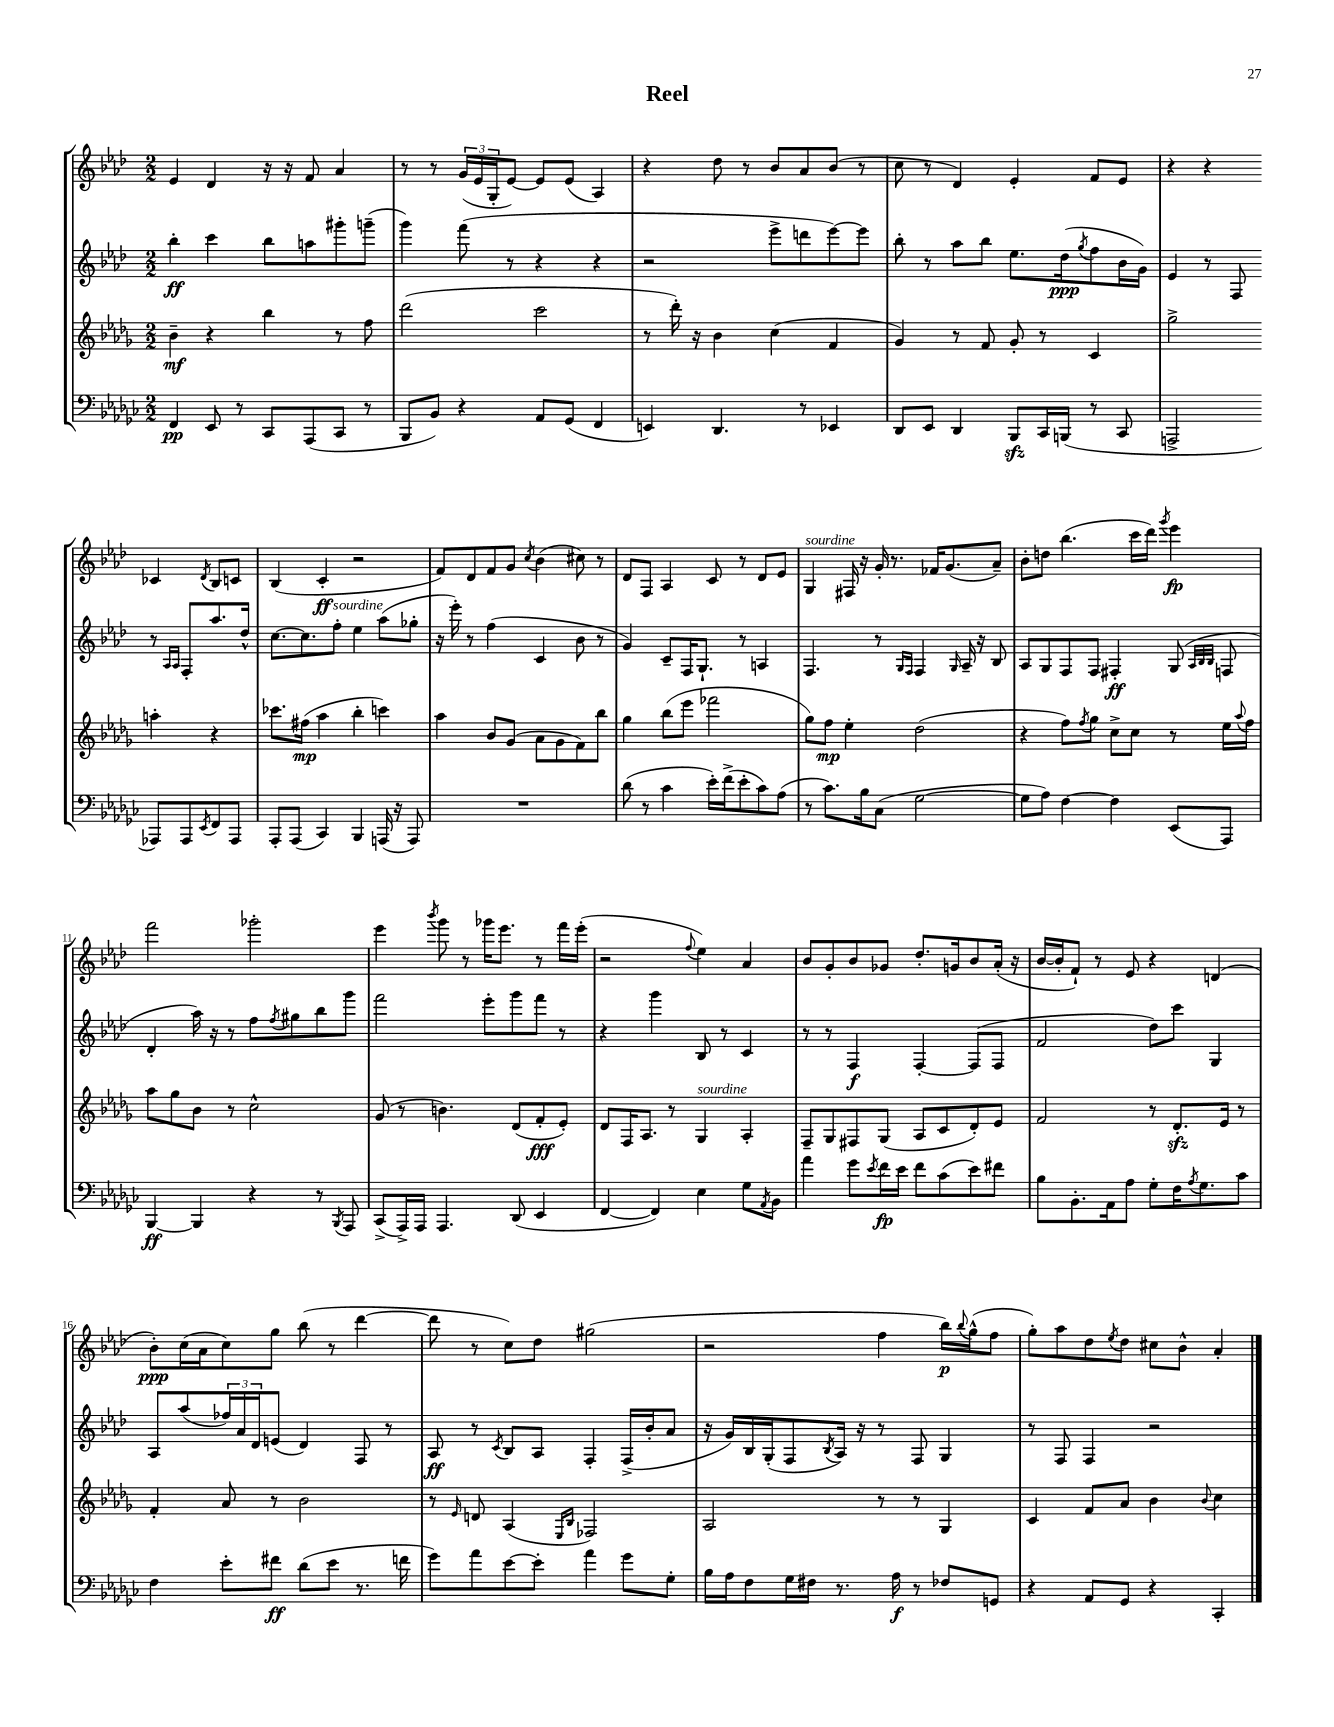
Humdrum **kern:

**kern	**dynam	**kern	**dynam	**kern	**dynam	**kern	**dynam
*part4	*part4	*part3	*part3	*part2	*part2	*part1	*part1
*staff4	*staff4	*staff3	*staff3	*staff2	*staff2	*staff1	*staff1
*clefF4	*	*clefG2	*	*clefG2	*	*clefG2	*
*k[b-e-a-d-g-c-]	*	*k[b-e-a-d-g-]	*	*k[b-e-a-d-]	*	*k[b-e-a-d-]	*
*M2/2	*	*M2/2	*	*M2/2	*	*M2/2	*
=1	=1	=1	=1	=1	=1	=1	=1
4FF/	pp	4b-~\	mf	4bb-'\	ff	4e-/	.
8EE-/	.	4r	.	4ccc\	.	4d-/	.
8r	.	.	.	.	.	.	.
8CC-/L	.	4bb-\	.	8bb-\L	.	16r	.
.	.	.	.	.	.	16r	.
(8AAA-/	.	.	.	8aan\	.	8f/	.
8CC-/J	.	8r	.	8ggg#X'\	.	4a-/	.
8r	.	8ff\	.	(8gggn~\J	.	.	.
=2	=2	=2	=2	=2	=2	=2	=2
8BBB-/L	.	(2ddd-\	.	4ggg\)	.	8r	.
8BB-/J)	.	.	.	.	.	8r	.
4r	.	.	.	(8fff\	.	(24g/LL	.
.	.	.	.	.	.	24e-/	.
.	.	.	.	.	.	24G'/J	.
.	.	.	.	8r	.	[8e-/J)	.
8AA-/L	.	2ccc\	.	4r	.	8e-/L]	.
(8GG-/J	.	.	.	.	.	(8e-/J	.
4FF/	.	.	.	4r	.	4A-/)	.
=3	=3	=3	=3	=3	=3	=3	=3
4EEn/)	.	8r	.	2r	.	4r	.
.	.	16ddd-'\)	.	.	.	.	.
.	.	16r	.	.	.	.	.
4.DD-/	.	4b-\	.	.	.	8dd-\	.
.	.	.	.	.	.	8r	.
.	.	(4cc\	.	8eee-^\L	.	8b-/L	.
8r	.	.	.	8dddn\	.	8a-/	.
4EE-X/	.	4f/	.	[8eee-\)	.	(8b-/J	.
.	.	.	.	8eee-\J]	.	8r	.
=4	=4	=4	=4	=4	=4	=4	=4
8DD-/L	.	4g-/)	.	8bb-'\	.	8cc\	.
8EE-/J	.	.	.	8r	.	8r	.
4DD-/	.	8r	.	8aa-\L	.	4d-/)	.
.	.	8f/	.	8bb-\J	.	.	.
8BBB-zz/L	.	8g-'/	.	8.ee-\L	.	4e-'/	.
16CC-/L	.	8r	.	.	.	.	.
(16BBBn/JJ	.	.	.	(16dd-\k	ppp	.	.
.	.	.	.	8qgg/	.	.	.
8r	.	4c/	.	8ff\	.	8f/L	.
8CC-/	.	.	.	16b-\L	.	8e-/J	.
.	.	.	.	16g\JJ)	.	.	.
=5	=5	=5	=5	=5	=5	=5	=5
2AAAn^/	.	2gg-^\	.	4e-/	.	4r	.
.	.	.	.	8r	.	4r	.
.	.	.	.	8F/	.	.	.
8AAA-X/L)	.	4aan'\	.	8r	.	4c-X/	.
.	.	.	.	16qqA-/LL	.	.	.
.	.	.	.	16qqA-/JJ	.	.	.
8AAA-/	.	.	.	8F'/L	.	.	.
8qEE-/	.	.	.	.	.	8qd-/	.
8FF/	.	4r	.	8.aa-/	.	8B-/L	.
8AAA-/J	.	.	.	.	.	8cn/J	.
.	.	.	.	16dd-^^/Jk	.	.	.
!!LO:LB:g=z
=6	=6	=6	=6	=6	=6	=6	=6
8AAA-'/L	.	8.ccc-X\L	.	[8.cc\L	.	(4B-/	.
(8AAA-/J	.	.	.	.	.	.	.
.	.	(16ff#X\Jk	mp	8.cc\]	.	.	.
4CC-/)	.	4aa-\	.	.	.	4c'/	ff
!	!	!	!	!LO:TX:a:i:t=sourdine	!	!	!
.	.	.	.	8ff'\J	.	.	.
4BBB-/	.	4bb-'\	.	4ee-\	.	2r	.
(16AAAn/	.	4cccn\)	.	(8aa-\L	.	.	.
16r	.	.	.	.	.	.	.
8AAA/)	.	.	.	8gg-X'\J	.	.	.
=7	=7	=7	=7	=7	=7	=7	=7
1r	.	4aa-\	.	16r	.	8f/L)	.
.	.	.	.	16eee-'\)	.	.	.
.	.	.	.	8r	.	8d-/	.
.	.	8b-/L	.	(4ff\	.	8f/	.
.	.	(8g-/J	.	.	.	8g/J	.
.	.	.	.	.	.	8qcc/	.
.	.	8a-\L	.	4c/	.	(4b-\	.
.	.	8g-\	.	.	.	.	.
.	.	8f\)	.	8b-\	.	8cc#X\)	.
.	.	8bb-\J	.	8r	.	8r	.
=8	=8	=8	=8	=8	=8	=8	=8
(8d-\	.	4gg-\	.	4g/)	.	8d-/L	.
8r	.	.	.	.	.	8F/J	.
4c-\	.	(8bb-\L	.	8c~/L	.	4A-/	.
.	.	8eee-\J	.	16F/K	.	.	.
.	.	.	.	8.G`/J	.	.	.
16e-'\LL)	.	2fff-X\	.	.	.	8c/	.
(16f^\J	.	.	.	.	.	.	.
8e-'\	.	.	.	8r	.	8r	.
8c-\)	.	.	.	4An/	.	8d-/L	.
(8A-\J	.	.	.	.	.	8e-/J	.
=9	=9	=9	=9	=9	=9	=9	=9
!	!	!	!	!	!	!LO:TX:a:i:t=sourdine	!
8r	.	8gg-\L)	.	4.F/	.	4G/	.
8.c-\L)	.	8ff\J	mp	.	.	.	.
.	.	4ee-'\	.	.	.	16F#X/	.
16B-\k	.	.	.	.	.	16r	.
(8C-\J	.	.	.	8r	.	16g'/	.
.	.	.	.	.	.	8.r	.
.	.	.	.	16qqG/LL	.	.	.
.	.	.	.	16qqF/JJ	.	.	.
[2G-\	.	(2dd-\	.	4F/	.	.	.
.	.	.	.	.	.	16f-X/KL	.
.	.	.	.	.	.	(8.g/	.
.	.	.	.	16qqG/	.	.	.
.	.	.	.	16A-~/	.	.	.
.	.	.	.	16r	.	.	.
.	.	.	.	8B-/	.	8a-~/J)	.
=10	=10	=10	=10	=10	=10	=10	=10
8G-\L]	.	4r	.	8A-/L	.	8b-'\L	.
8A-\J)	.	.	.	8G/	.	8ddn\J	.
[4F\	.	8ff\L)	.	8F/	.	(4.bb-\	.
.	.	8qff/	.	.	.	.	.
.	.	8gg-\J	.	8F/J	.	.	.
4F\]	.	8cc^\L	.	4F#X'/	ff	.	.
.	.	8cc\J	.	.	.	16ccc\LL	.
.	.	.	.	.	.	16ddd-\JJ)	.
.	.	.	.	.	.	8qggg/	.
(8EE-/L	.	8r	.	(8G/	.	4eee-\	fp
.	.	.	.	32qqA-/LLL	.	.	.
.	.	.	.	32qqB-/	.	.	.
.	.	.	.	32qqB-/JJJ	.	.	.
8AAA-/J)	.	16ee-\LL	.	8Fn/	.	.	.
.	.	8qqaa-/	.	.	.	.	.
.	.	16ff\JJ	.	.	.	.	.
!!LO:LB:g=z
=11	=11	=11	=11	=11	=11	=11	=11
[4BBB-/	ff	8aa-\L	.	4d-'/	.	2fff\	.
.	.	8gg-\	.	.	.	.	.
4BBB-/]	.	8b-\J	.	16aa-\)	.	.	.
.	.	.	.	16r	.	.	.
.	.	8r	.	8r	.	.	.
4r	.	2cc^^\	.	8ff\L	.	2ggg-X'\	.
.	.	.	.	8qff/	.	.	.
.	.	.	.	8gg#X\	.	.	.
8r	.	.	.	8bb-\	.	.	.
8qBBB-/	.	.	.	.	.	.	.
8AAA-/	.	.	.	8ggg\J	.	.	.
=12	=12	=12	=12	=12	=12	=12	=12
(8CC-^/L	.	(8g-/	.	2fff\	.	4eee-\	.
16AAA-^/L)	.	8r	.	.	.	.	.
16AAA-/JJ	.	.	.	.	.	.	.
.	.	.	.	.	.	8qbbb-/	.
4.AAA-/	.	4.bn\)	.	.	.	8ggg\	.
.	.	.	.	.	.	8r	.
.	.	.	.	8eee-'\L	.	16ggg-X\KL	.
.	.	.	.	.	.	8.eee-\J	.
(8DD-/	.	(8d-/L	.	8ggg\	.	.	.
4EE-/	.	8f'/	fff	8fff\J	.	8r	.
.	.	8e-'/J)	.	8r	.	16fff\LL	.
.	.	.	.	.	.	(16eee-'\JJ	.
=13	=13	=13	=13	=13	=13	=13	=13
[4FF/	.	8d-/L	.	4r	.	2r	.
.	.	16F/K	.	.	.	.	.
.	.	8.A-/J	.	.	.	.	.
4FF/])	.	.	.	4ggg\	.	.	.
.	.	8r	.	.	.	.	.
.	.	.	.	.	.	8qqff/	.
!	!	!LO:TX:a:i:t=sourdine	!	!	!	!	!
4E-\	.	4G-/	.	8B-/	.	4ee-\)	.
.	.	.	.	8r	.	.	.
8G-\L	.	4A-'/	.	4c/	.	4a-/	.
8qAA-/	.	.	.	.	.	.	.
8BB-\J	.	.	.	.	.	.	.
=14	=14	=14	=14	=14	=14	=14	=14
4a-\	.	8F~/L	.	8r	.	8b-/L	.
.	.	8G-/	.	8r	.	8g'/	.
8g-\L	.	8F#X/	.	4F/	f	8b-/	.
8qe-/	.	.	.	.	.	.	.
16f\L	fp	(8G-/J	.	.	.	8g-X/J	.
16e-\JJ	.	.	.	.	.	.	.
8f\L	.	8A-/L	.	[4F'/	.	8.dd-'/L	.
(8c-\	.	8c/	.	.	.	.	.
.	.	.	.	.	.	16gn/k	.
8e-\)	.	8d-'/)	.	(8F/L]	.	8b-/	.
8f#X\J	.	8e-/J	.	8F/J	.	(16a-'/Jk	.
.	.	.	.	.	.	16r	.
=15	=15	=15	=15	=15	=15	=15	=15
8B-\L	.	2f/	.	2f/	.	[16b-/LL	.
.	.	.	.	.	.	16b-'/J]	.
8.BB-'\	.	.	.	.	.	8f`/J)	.
.	.	.	.	.	.	8r	.
16AA-\k	.	.	.	.	.	.	.
8A-\J	.	.	.	.	.	8e-/	.
8G-'\L	.	8r	.	8dd-\L)	.	4r	.
16F\K	.	8.d-zz'/L	.	8ccc\J	.	.	.
8qA-/	.	.	.	.	.	.	.
8.G-\	.	.	.	.	.	.	.
.	.	.	.	4G/	.	(4dn/	.
.	.	16e-/Jk	.	.	.	.	.
8c-\J	.	8r	.	.	.	.	.
!!LO:LB:g=z
=16	=16	=16	=16	=16	=16	=16	=16
4F\	.	4f'/	.	8A-/L	.	8b-'\L)	ppp
.	.	.	.	(8aa-/	.	(16cc\L	.
.	.	.	.	.	.	16a-\J	.
8e-'\L	.	8a-/	.	24ff-X/L)	.	8cc\)	.
.	.	.	.	24a-/	.	.	.
.	.	.	.	24d-/J	.	.	.
8f#X\J	ff	8r	.	(8en/J	.	8gg\J	.
(8d-\L	.	2b-\	.	4d-/)	.	(8bb-\	.
8e-\J	.	.	.	.	.	8r	.
8.r	.	.	.	8F/	.	[4ddd-\	.
.	.	.	.	8r	.	.	.
16fn\	.	.	.	.	.	.	.
=17	=17	=17	=17	=17	=17	=17	=17
8g-\L)	.	8r	.	8A-/	ff	8ddd-\]	.
.	.	16qqe-/	.	.	.	.	.
8a-\	.	8dn/	.	8r	.	8r	.
.	.	.	.	8qc/	.	.	.
[8e-\	.	(4A-/	.	8B-/L	.	8cc\L)	.
8e-'\J]	.	.	.	8A-/J	.	8dd-\J	.
.	.	16qqE-/LL	.	.	.	.	.
.	.	16qqB-/JJ	.	.	.	.	.
4a-\	.	2F-X/)	.	4F'/	.	(2gg#X\	.
8g-\L	.	.	.	(16F^/LL	.	.	.
.	.	.	.	16b-'/J	.	.	.
8G-'\J	.	.	.	8a-/J	.	.	.
=18	=18	=18	=18	=18	=18	=18	=18
16B-\LL	.	2A-/	.	16r	.	2r	.
16A-\J	.	.	.	16g/LL)	.	.	.
8F\	.	.	.	16B-/	.	.	.
.	.	.	.	(16G'/J	.	.	.
16G-\L	.	.	.	8F/	.	.	.
16F#X\JJ	.	.	.	.	.	.	.
.	.	.	.	8qB-/	.	.	.
8.r	.	.	.	16A-/Jk)	.	.	.
.	.	.	.	16r	.	.	.
.	.	8r	.	8r	.	4ff\	.
16A-\	f	.	.	.	.	.	.
8r	.	8r	.	8F/	.	.	.
8F-X/L	.	4G-/	.	4G/	.	16bb-\LL)	p
.	.	.	.	.	.	8qqbb-/	.
.	.	.	.	.	.	(16gg^^\J	.
8GGn/J	.	.	.	.	.	8ff\J	.
=19	=19	=19	=19	=19	=19	=19	=19
4r	.	4c/	.	8r	.	8gg'\L)	.
.	.	.	.	8F/	.	8aa-\	.
8AA-/L	.	8f/L	.	4F/	.	8dd-\	.
.	.	.	.	.	.	8qee-/	.
8GG-/J	.	8a-/J	.	.	.	8dd-\J	.
4r	.	4b-\	.	2r	.	8cc#X\L	.
.	.	.	.	.	.	8b-^^\J	.
.	.	8qqb-/	.	.	.	.	.
4CC-'/	.	4cc\	.	.	.	4a-'/	.
==	==	==	==	==	==	==	==
*-	*-	*-	*-	*-	*-	*-	*-
